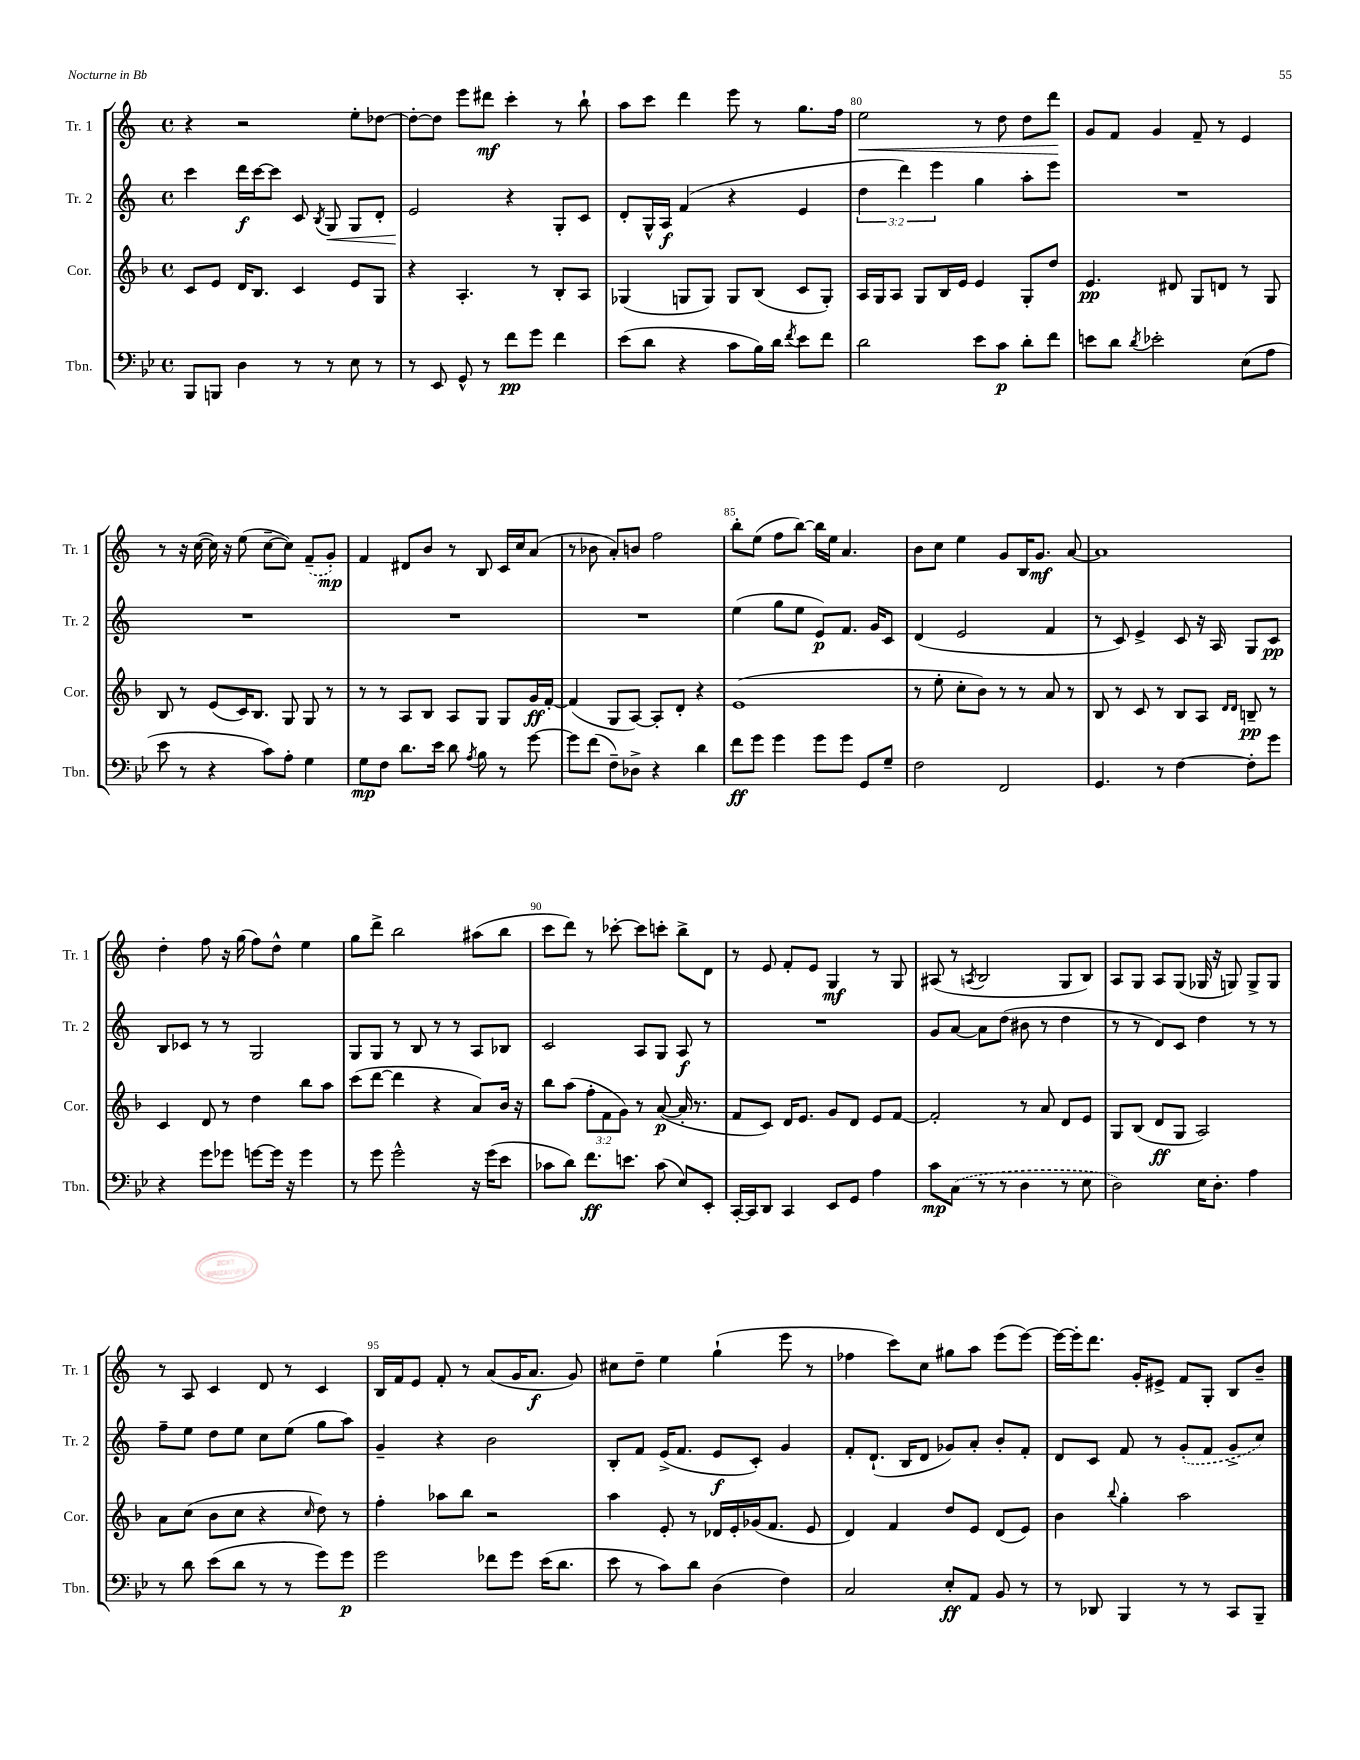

**kern	**dynam	**kern	**dynam	**kern	**dynam	**kern	**dynam
*part4	*part4	*part3	*part3	*part2	*part2	*part1	*part1
*staff4	*staff4	*staff3	*staff3	*staff2	*staff2	*staff1	*staff1
*I"Tbn.	*	*I"Cor.	*	*I"Tr. 2	*	*I"Tr. 1	*
*I'Tbn.	*	*I'Cor.	*	*I'Tr. 2	*	*I'Tr. 1	*
*clefF4	*	*clefG2	*	*clefG2	*	*clefG2	*
*k[b-e-]	*	*k[b-]	*	*k[]	*	*k[]	*
*M4/4	*	*M4/4	*	*M4/4	*	*M4/4	*
*met(c)	*	*met(c)	*	*met(c)	*	*met(c)	*
=77	=77	=77	=77	=77	=77	=77	=77
8BBB-/L	.	8c/L	.	4ccc\	.	4r	.
8BBBn/J	.	8e/J	.	.	.	.	.
4D\	.	16d/KL	.	16ddd\LL	f	2r	.
.	.	8.B-/J	.	[16ccc\J	.	.	.
.	.	.	.	8ccc\J]	.	.	.
8r	.	4c/	.	8c/	.	.	.
.	.	.	.	8qB/	.	.	.
!	!	!	!	!	!LO:HP:b	!	!
8r	.	.	.	8G/	<	.	.
8E-\	.	8e/L	.	8G/L	.	8ee'\L	.
8r	.	8G/J	.	8d'/J	.	[8dd-X\J	.
=78	=78	=78	=78	=78	=78	=78	=78
8r	.	4r	.	2e/	.	8dd-'\L_	.
8EE-/	.	.	.	.	.	8dd-\J]	.
8GG^^/	.	4.A'/	.	.	.	8eee\L	.
8r	.	.	.	.	.	8ddd#X\J	mf
8f\L	pp	.	.	4r	[	4ccc'\	.
8g\J	.	8r	.	.	.	.	.
4f\	.	8B-'/L	.	8G'/L	.	8r	.
.	.	8A/J	.	8c/J	.	8bb`\	.
=79	=79	=79	=79	=79	=79	=79	=79
(8e-\L	.	(4G-X/	.	8d'/L	.	8aa\L	.
8d\J	.	.	.	16G^^/L	.	8ccc\J	.
.	.	.	.	16A/JJ	f	.	.
4r	.	8Gn/L	.	(4f/	.	4ddd\	.
.	.	8G/J)	.	.	.	.	.
8c\L	.	8G/L	.	4r	.	8eee\	.
16B-\L)	.	(8B-/J	.	.	.	8r	.
16d\JJ	.	.	.	.	.	.	.
8qf/	.	.	.	.	.	.	.
8e-\L	.	8c/L	.	4e/	.	8.gg\L	.
8f\J	.	8G'/J)	.	.	.	.	.
.	.	.	.	.	.	16ff\Jk	.
=80	=80	=80	=80	=80	=80	=80	=80
!	!	!	!	!	!	!	!LO:HP:b
2d\	.	16A/LL	.	6dd\	.	2ee\	<
.	.	16G/J	.	.	.	.	.
.	.	8A/J	.	.	.	.	.
.	.	.	.	6ddd\)	.	.	.
.	.	8G/L	.	.	.	.	.
.	.	.	.	6eee\	.	.	.
.	.	16B-/L	.	.	.	.	.
.	.	16e/JJ	.	.	.	.	.
8e-\L	.	4e/	.	4gg\	.	8r	.
8c\J	p	.	.	.	.	8dd\	.
8d'\L	.	8G'/L	.	8aa'\L	.	8dd\L	.
8f\J	.	8dd/J	.	8eee\J	.	8ddd\J	.
.	.	.	.	.	.	.	[
=81	=81	=81	=81	=81	=81	=81	=81
8en\L	.	4.e/	pp	1r	.	8g/L	.
8d\J	.	.	.	.	.	8f/J	.
8qd/	.	.	.	.	.	.	.
2e-X'\	.	.	.	.	.	4g/	.
.	.	8d#X/	.	.	.	.	.
.	.	8G/L	.	.	.	8f~/	.
.	.	8dn/J	.	.	.	8r	.
(8E-\L	.	8r	.	.	.	4e/	.
8A\J	.	8G/	.	.	.	.	.
!!LO:LB:g=z
=82	=82	=82	=82	=82	=82	=82	=82
8e-\	.	8B-/	.	1r	.	8r	.
8r	.	8r	.	.	.	16r	.
.	.	.	.	.	.	([16cc\	.
4r	.	(8e/L	.	.	.	16cc\])	.
.	.	.	.	.	.	16r	.
.	.	16c/K)	.	.	.	(8ee\	.
.	.	8.B-/J	.	.	.	.	.
8c\L)	.	.	.	.	.	[8cc~\L	.
8A'\J	.	8G/	.	.	.	8cc\J])	.
4G\	.	8G/	.	.	.	(8f~/L	.
.	.	8r	.	.	.	8g'/J)	mp
=83	=83	=83	=83	=83	=83	=83	=83
8G\L	mp	8r	.	1r	.	4f/	.
8F\J	.	8r	.	.	.	.	.
8.d\L	.	8A/L	.	.	.	8d#X/L	.
.	.	8B-/J	.	.	.	8b/J	.
16e-\Jk	.	.	.	.	.	.	.
8d\	.	8A/L	.	.	.	8r	.
8qA/	.	.	.	.	.	.	.
8B-\	.	8G/J	.	.	.	8B/	.
8r	.	8G/L	.	.	.	16c/LL	.
.	.	.	.	.	.	16cc/J	.
[8g\	.	16g/L	ff	.	.	(8a/J	.
.	.	[16f'/JJ	.	.	.	.	.
=84	=84	=84	=84	=84	=84	=84	=84
8g\L]	.	(4f/]	.	1r	.	8r	.
(8f\J	.	.	.	.	.	8b-X\	.
8F~\L)	.	8G/L	.	.	.	8a'/L)	.
8D-X^\J	.	[8A/J)	.	.	.	8bn/J	.
4r	.	8A'/L]	.	.	.	2ff\	.
.	.	8d'/J	.	.	.	.	.
4d\	.	4r	.	.	.	.	.
=85	=85	=85	=85	=85	=85	=85	=85
8f\L	ff	(1e	.	(4ee\	.	8bb'\L	.
8g\J	.	.	.	.	.	(8ee\J	.
4g\	.	.	.	8gg\L	.	8ff\L	.
.	.	.	.	8ee\J	.	[8bb\J)	.
8g\L	.	.	.	8e/L)	p	16bb\LL]	.
.	.	.	.	.	.	16ee\JJ	.
8g\J	.	.	.	8.f/J	.	4.a/	.
8GG/L	.	.	.	.	.	.	.
.	.	.	.	16g/KL	.	.	.
8G~/J	.	.	.	8c/J	.	.	.
=86	=86	=86	=86	=86	=86	=86	=86
2F\	.	8r	.	(4d/	.	8b\L	.
.	.	8ee'\	.	.	.	8cc\J	.
.	.	8cc'\L	.	2e/	.	4ee\	.
.	.	8b-\J)	.	.	.	.	.
2FF/	.	8r	.	.	.	8g/L	.
.	.	8r	.	.	.	16B/K	.
.	.	.	.	.	.	8.g/J	mf
.	.	8a/	.	4f/	.	.	.
.	.	8r	.	.	.	[8a/	.
=87	=87	=87	=87	=87	=87	=87	=87
4.GG/	.	8B-/	.	8r	.	1a]	.
.	.	8r	.	8c/)	.	.	.
.	.	8c/	.	4e^/	.	.	.
8r	.	8r	.	.	.	.	.
[4F\	.	8B-/L	.	8c/	.	.	.
.	.	8A/J	.	16r	.	.	.
.	.	.	.	16A/	.	.	.
.	.	16qqd/LL	.	.	.	.	.
.	.	16qqd/JJ	.	.	.	.	.
8F'\L]	.	8Bn~/	pp	8G/L	.	.	.
8g\J	.	8r	.	8c/J	pp	.	.
!!LO:LB:g=z
=88	=88	=88	=88	=88	=88	=88	=88
4r	.	4c/	.	8B/L	.	4dd'\	.
.	.	.	.	8c-X/J	.	.	.
8g\L	.	8d/	.	8r	.	8ff\	.
8g-X\J	.	8r	.	8r	.	16r	.
.	.	.	.	.	.	(16gg\	.
[8gn\L	.	4dd\	.	2G/	.	8ff\L)	.
16g\Jk]	.	.	.	.	.	8dd^^\J	.
16r	.	.	.	.	.	.	.
4g\	.	8bb-\L	.	.	.	4ee\	.
.	.	8aa\J	.	.	.	.	.
=89	=89	=89	=89	=89	=89	=89	=89
8r	.	(8ccc\L	.	8G/L	.	8gg\L	.
8g\	.	[8ddd\J	.	8G/J	.	8ddd^\J	.
2g^^\	.	4ddd\]	.	8r	.	2bb\	.
.	.	.	.	8B/	.	.	.
.	.	4r	.	8r	.	.	.
.	.	.	.	8r	.	.	.
16r	.	8a/L)	.	8A/L	.	(8aa#X\L	.
(16g\KL	.	.	.	.	.	.	.
8e-\J	.	16b-/Jk	.	8B-X/J	.	8bb\J	.
.	.	16r	.	.	.	.	.
=90	=90	=90	=90	=90	=90	=90	=90
8c-X\L	.	8bb-\L	.	2c/	.	8ccc\L	.
8d\J)	.	(8aa\J	.	.	.	8ddd\J)	.
8.f\L	ff	12ff'\L	.	.	.	8r	.
.	.	12f\	.	.	.	.	.
.	.	.	.	.	.	[8ccc-X'\	.
.	.	12g\J)	.	.	.	.	.
8.en\J	.	.	.	.	.	.	.
.	.	8r	.	8A/L	.	8ccc-\L]	.
(8c-\	.	([8a/	p	8G/J	.	8cccn'\J	.
8E-/L)	.	16a'/]	.	8A/	f	8bb^\L	.
.	.	8.r	.	.	.	.	.
8EE-'/J	.	.	.	8r	.	8d\J	.
=91	=91	=91	=91	=91	=91	=91	=91
[16CC'/LL	.	8f/L	.	1r	.	8r	.
16CC/J]	.	.	.	.	.	.	.
8DD/J	.	8c/J)	.	.	.	8e/	.
4CC/	.	16d/KL	.	.	.	8f'/L	.
.	.	8.e/J	.	.	.	.	.
.	.	.	.	.	.	8e/J	.
8EE-/L	.	8g/L	.	.	.	4G/	mf
8GG/J	.	8d/J	.	.	.	.	.
4A\	.	8e/L	.	.	.	8r	.
.	.	[8f/J	.	.	.	8G/	.
=92	=92	=92	=92	=92	=92	=92	=92
8c\L	mp	2f'/]	.	8g/L	.	(8A#X/	.
(8C\J	.	.	.	[8a/J	.	8r	.
.	.	.	.	.	.	8qAn/	.
8r	.	.	.	8a\L]	.	2B/	.
8r	.	.	.	(8dd\J	.	.	.
4D\	.	8r	.	8b#X\	.	.	.
.	.	8a/	.	8r	.	.	.
8r	.	8d/L	.	4dd\	.	8G/L	.
8E-\	.	8e/J	.	.	.	8B/J)	.
=93	=93	=93	=93	=93	=93	=93	=93
2D\)	.	8G/L	.	8r	.	8A/L	.
.	.	(8B-/J	.	8r	.	8G/J	.
.	.	8d/L	ff	8d/L)	.	8A/L	.
.	.	8G/J	.	8c/J	.	(8G/J	.
16E-\KL	.	2A/)	.	4dd\	.	16G-X/	.
8.D'\J	.	.	.	.	.	16r	.
.	.	.	.	.	.	8Gn/)	.
4A\	.	.	.	8r	.	8G^/L	.
.	.	.	.	8r	.	8G/J	.
!!LO:LB:g=z
=94	=94	=94	=94	=94	=94	=94	=94
8r	.	8a\L	.	8ff~\L	.	8r	.
8d\	.	(8cc\J	.	8ee\J	.	8A/	.
(8e-\L	.	8b-\L	.	8dd\L	.	4c/	.
8d\J	.	8cc\J	.	8ee\J	.	.	.
8r	.	4r	.	8cc\L	.	8d/	.
8r	.	.	.	(8ee\J	.	8r	.
.	.	16qqcc/	.	.	.	.	.
8g\L)	.	8dd\)	.	8gg\L	.	4c/	.
8g\J	p	8r	.	8aa\J)	.	.	.
=95	=95	=95	=95	=95	=95	=95	=95
2g\	.	4ff'\	.	4g~/	.	16B/LL	.
.	.	.	.	.	.	16f/J	.
.	.	.	.	.	.	8e/J	.
.	.	8aa-X\L	.	4r	.	8f'/	.
.	.	8bb-\J	.	.	.	8r	.
8f-X\L	.	2r	.	2b\	.	(8a/L	.
8g\J	.	.	.	.	.	16g/K	.
.	.	.	.	.	.	8.a/J	f
(16e-\KL	.	.	.	.	.	.	.
8.d\J	.	.	.	.	.	.	.
.	.	.	.	.	.	8g/)	.
=96	=96	=96	=96	=96	=96	=96	=96
8e-\	.	4aa\	.	8B'/L	.	8cc#X\L	.
8r	.	.	.	8f/J	.	8dd~\J	.
8c\L)	.	8e'/	.	(16e^/KL	.	4ee\	.
.	.	.	.	8.f/J	.	.	.
8d\J	.	8r	.	.	.	.	.
(4D\	.	16d-X/LL	.	8e/L	f	(4gg`\	.
.	.	16e'/	.	.	.	.	.
.	.	(16g-X/J	.	8c'/J)	.	.	.
.	.	8.f/J	.	.	.	.	.
4F\)	.	.	.	4g/	.	8eee\	.
.	.	8e/	.	.	.	8r	.
=97	=97	=97	=97	=97	=97	=97	=97
2C/	.	4d/)	.	8f'/L	.	4ff-X\	.
.	.	.	.	(8.d`/J	.	.	.
.	.	4f/	.	.	.	8ccc\L)	.
.	.	.	.	16B/KL	.	.	.
.	.	.	.	8d/J	.	8cc\J	.
8E-'/L	ff	8dd/L	.	8g-X/L)	.	8gg#X\L	.
8AA/J	.	8e/J	.	8a'/J	.	8aa\J	.
8BB-/	.	(8d/L	.	8b'/L	.	(8eee\L	.
8r	.	8e/J)	.	8f'/J	.	[8eee\J)	.
=98	=98	=98	=98	=98	=98	=98	=98
8r	.	4b-\	.	8d/L	.	16eee\LL_	.
.	.	.	.	.	.	16eee'\J]	.
8DD-X/	.	.	.	8c/J	.	8.ddd\J	.
.	.	8qqbb-/	.	.	.	.	.
4BBB-/	.	4gg'\	.	8f/	.	.	.
.	.	.	.	.	.	16g'/KL	.
.	.	.	.	8r	.	8e#X^/J	.
8r	.	2aa\	.	(8g'/L	.	8f/L	.
8r	.	.	.	8f/J	.	8G'/J	.
8CC/L	.	.	.	8g^/L	.	8B/L	.
8BBB-~/J	.	.	.	8cc/J)	.	8b~/J	.
==	==	==	==	==	==	==	==
*-	*-	*-	*-	*-	*-	*-	*-
